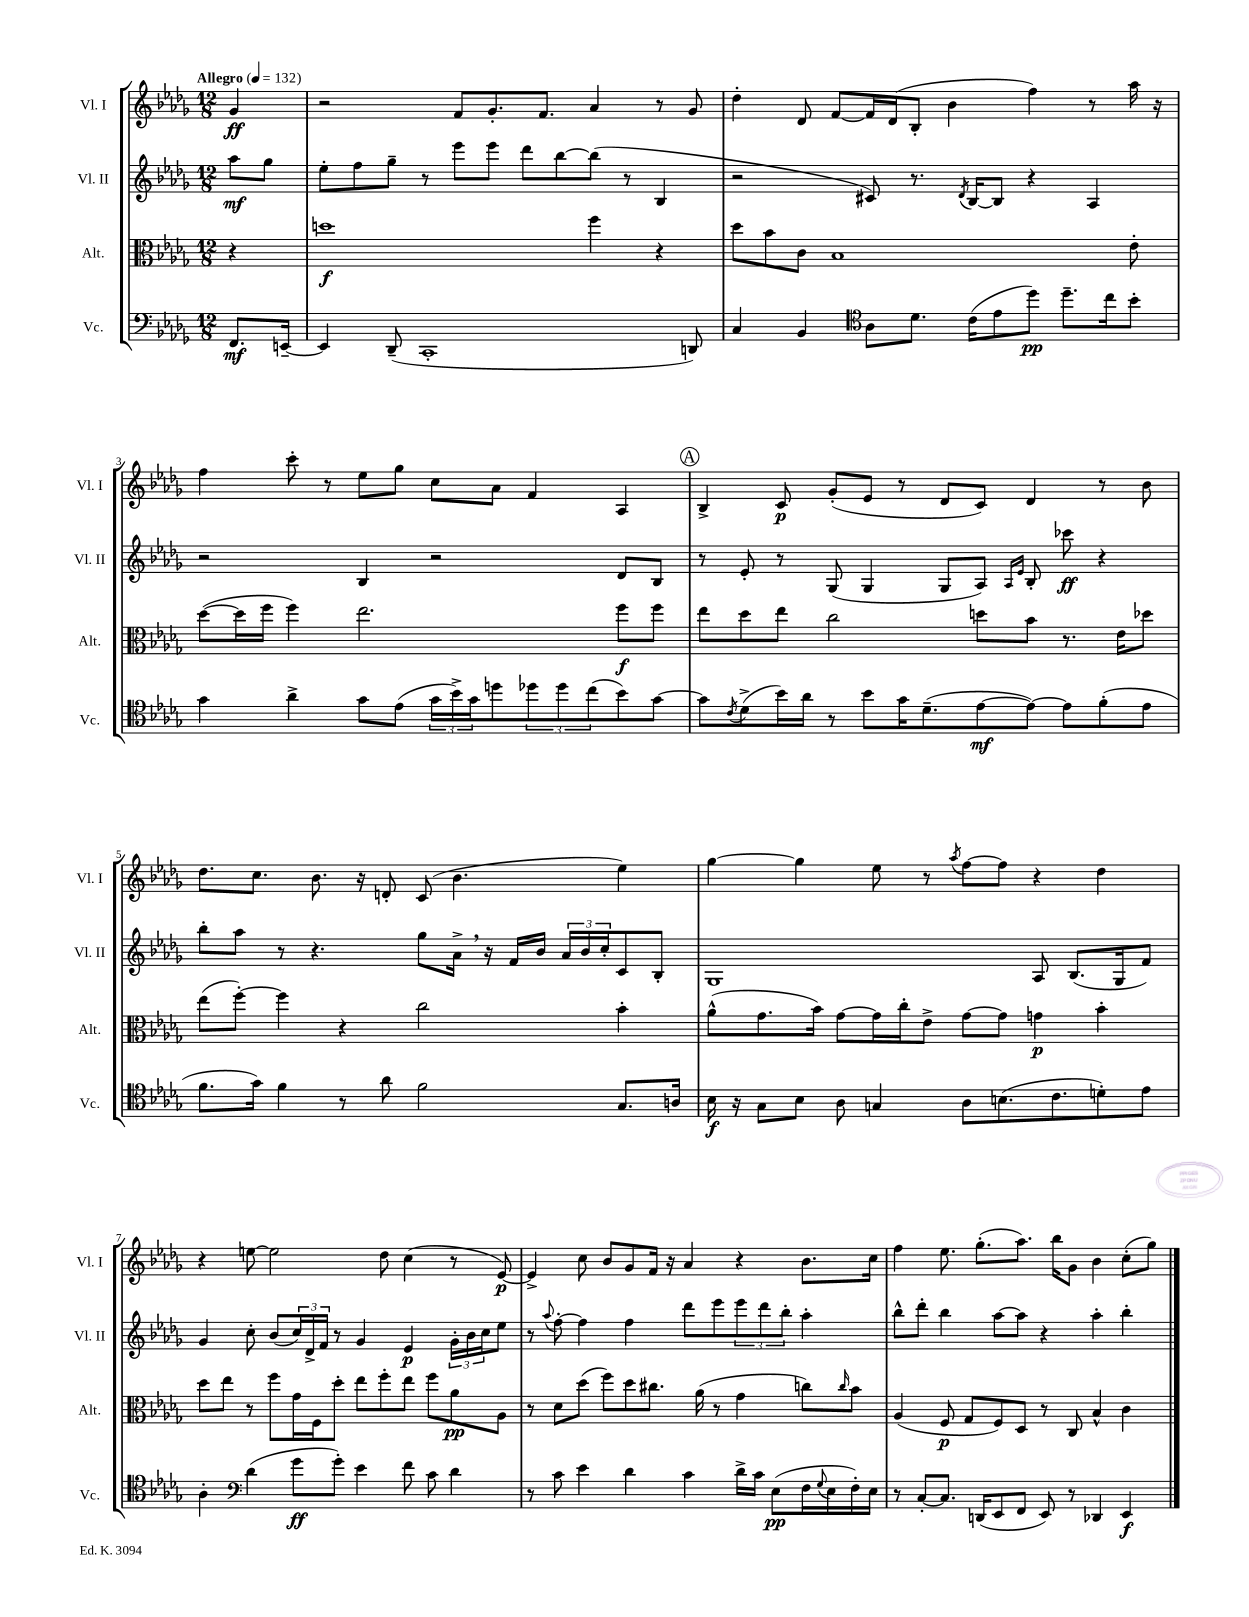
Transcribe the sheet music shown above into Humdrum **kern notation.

**kern	**kern	**kern	**kern
*staff4	*staff3	*staff2	*staff1
*clefF4	*clefC3	*clefG2	*clefG2
*k[b-e-a-d-g-]	*k[b-e-a-d-g-]	*k[b-e-a-d-g-]	*k[b-e-a-d-g-]
*M12/8	*M12/8	*M12/8	*M12/8
*MM132	*MM132	*MM132	*MM132
8.FF	4r	8aa-	4g-
.	.	8gg-	.
[16EE~	.	.	.
=	=	=	=
4EE]	1dd	8ee-'	2r
.	.	8ff	.
(8DD-~	.	8gg-~	.
1CC'	.	8r	.
.	.	8eee-	8f
.	.	8eee-	8.g-'
.	.	8ddd-	.
.	.	.	8.f
.	.	[8bb-	.
.	4ff	(8bb-]	4a-
.	.	8r	.
.	4r	4B-	8r
8DD)	.	.	8g-
=	=	=	=
4C	8dd-	2r	4dd-'
.	8b-	.	.
4BB-	8c	.	8d-
.	1B-	.	[8f
*clefC4	*	*	*
8A-	.	8c#)	16f]
.	.	.	(16d-
8.d-	.	8.r	8B-'
.	.	.	4b-
.	.	8qd-	.
(16c	.	[16B-	.
8e-	.	8B-]	.
8dd-)	.	4r	4ff)
8.dd-~	.	.	.
.	.	4A-	8r
16cc	.	.	.
8b-'	8e-'	.	16aa-
.	.	.	16r
=	=	=	=
4g-	([8dd-	2r	4ff
.	16dd-]	.	.
.	16ff	.	.
4a-^	4ff)	.	8ccc'
.	.	.	8r
8g-	2.ee-	4B-	8ee-
(8e-	.	.	8gg-
24g-	.	2r	8cc
24b-^)	.	.	.
24g-	.	.	.
8dd	.	.	8a-
12dd-	.	.	4f
12dd-	.	.	.
(12cc	.	.	.
8b-)	8ff	8d-	4A-
[8g-	8ff	8B-	.
=	=	=	=
8g-]	8ee-	8r	4B-^
8qc	.	.	.
(8d-^	8dd-	8e-'	.
16b-)	8ee-	8r	8c
16a-	.	.	.
8r	2cc	(8G-	(8g-'
8b-	.	4G-	8e-
16g-	.	.	8r
(8.d-~	.	.	.
.	.	8G-	8d-
[8e-	8dd	8A-)	8c)
.	.	16qqA-	.
.	.	16qqe-	.
8e-_)	8b-	8B-'	4d-
8e-]	8.r	8ccc-	.
(8f'	.	4r	8r
.	16e-	.	.
8e-	8dd-	.	8b-
=	=	=	=
8.f	(8ee-	8bb-'	8.dd-
.	[8ff')	8aa-	.
16g-)	.	.	8.cc
4f	4ff]	8r	.
.	.	4.r	8.b-
8r	4r	.	.
.	.	.	16r
8a-	.	.	8d'
2f	2cc	8gg-	(8c
.	.	16a-^	4.b-
.	.	16r	.
.	.	16f	.
.	.	16b-	.
.	.	24a-	.
.	.	24b-	.
.	.	24cc'	.
8.G-	4b-'	8c	4ee-)
.	.	8B-'	.
16A	.	.	.
=	=	=	=
16B-	(8a-^^	1G-	[4gg-
16r	.	.	.
8G-	8.g-	.	.
8B-	.	.	4gg-]
.	16b-)	.	.
8A-	[8g-	.	.
4G	16g-]	.	8ee-
.	16cc'	.	.
.	8e-^	.	8r
.	.	.	8qaa-
8A-	[8g-	.	[8ff
(8.B	8g-]	.	8ff]
.	4g	8A-	4r
8.c	.	.	.
.	.	(8.B-	.
8d')	4b-'	.	4dd-
.	.	16G-	.
8e-	.	8f)	.
=	=	=	=
4A-'	8dd-	4g-	4r
.	8ee-	.	.
*clefF4	*	*	*
(4d-	8r	8cc'	[8ee
.	8ff	(8b-	2ee]
8g-	16g-	24cc)	.
.	.	24d-^	.
.	16F	.	.
.	.	24f	.
8g-')	8dd-'	8r	.
4e-	8ee-	4g-	.
.	8ff'	.	8dd-
8f	8ee-	4e-	(4cc
8c	8ff	.	.
4d-	8a-	24g-'	8r
.	.	24b-	.
.	.	24cc	.
.	8A-	8ee-	[8e-)
=	=	=	=
8r	8r	8r	4e-^]
.	.	8qqaa-	.
8c	8d-	[8ff'	.
4e-	(8dd-	4ff]	8cc
.	8ff)	.	8b-
4d-	8dd-	4ff	8g-
.	8.cc#	.	16f
.	.	.	16r
4c	.	8ddd-	4a-
.	(16a-	.	.
.	8r	8eee-	.
16d-^	4g-	12eee-	4r
16c	.	.	.
.	.	12ddd-	.
(8E-	.	.	.
.	.	12bb-'	.
16F	8cc)	4aa-'	8.b-
8qqG-	.	.	.
16E-	.	.	.
.	16qqcc	.	.
16F')	8b-	.	.
16E-	.	.	16cc
=	=	=	=
8r	(4A-	8bb-^^	4ff
[8C'	.	8ddd-'	.
8.C]	8F	4bb-	8.ee-
.	8G-	.	.
(16DD	.	.	(8.gg-'
8EE-	8F)	[8aa-	.
8FF	8D-	8aa-]	8.aa-)
8EE-)	8r	4r	.
.	.	.	16bb-
8r	8C	.	8g-
4DD-	4B-^^	4aa-'	4b-
4EE-	4c	4bb-'	(8cc'
.	.	.	8gg-)
==	==	==	==
*-	*-	*-	*-
